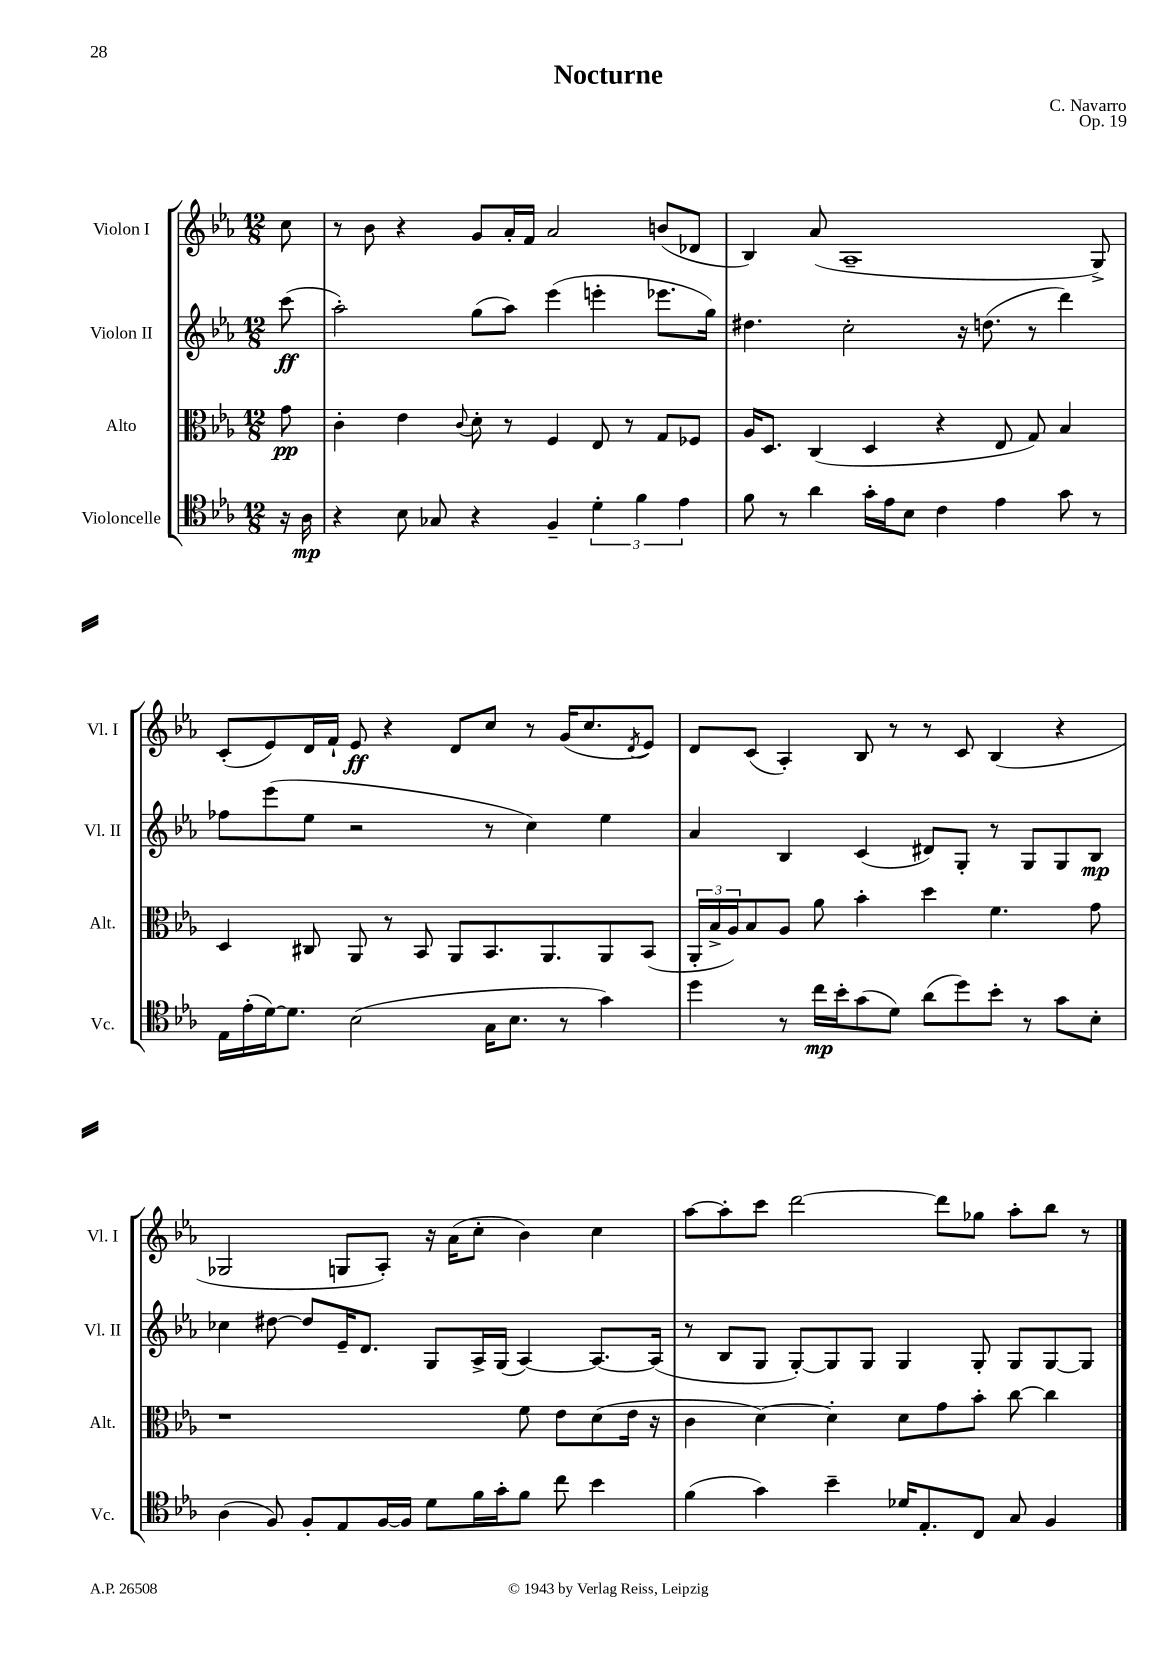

**kern	**kern	**kern	**kern
*staff4	*staff3	*staff2	*staff1
*clefC4	*clefC3	*clefG2	*clefG2
*k[b-e-a-]	*k[b-e-a-]	*k[b-e-a-]	*k[b-e-a-]
*M12/8	*M12/8	*M12/8	*M12/8
16r	8g	(8ccc	8cc
16A-	.	.	.
=	=	=	=
4r	4c'	2aa-')	8r
.	.	.	8b-
8B-	4e-	.	4r
8G-	.	.	.
.	8qqc	.	.
4r	8d'	(8gg	8g
.	8r	8aa-)	16a-'
.	.	.	16f
4F~	4F	(4eee-	2a-
6d'	8E-	4eee'	.
.	8r	.	.
6f	.	.	.
.	8G	8.eee-	(8b
6e-	.	.	.
.	8F-	.	8d-
.	.	16gg)	.
=	=	=	=
8f	16A-	4.dd#	4B-)
.	8.D	.	.
8r	.	.	.
4a-	(4C	.	(8a-
.	.	2cc'	1A-~
16g'	4D	.	.
16e-	.	.	.
8B-	.	.	.
4c	4r	.	.
.	.	16r	.
.	.	(8.dd	.
4e-	8E-	.	.
.	8G)	8r	.
8g	4B-	4ddd)	.
8r	.	.	8G^)
=	=	=	=
16E-	4D	8ff-	(8c'
(16e-'	.	.	.
[16d)	.	(8eee-	8e-)
8.d]	.	.	.
.	8C#	8ee-	16d
.	.	.	16f`
(2B-	8AA-	2r	8e-
.	8r	.	4r
.	8BB-	.	.
.	8AA-	.	8d
16G	8.BB-	8r	8cc
8.B-	.	.	.
.	.	4cc)	8r
.	8.AA-	.	.
8r	.	.	(16g
.	.	.	8.cc
4g)	8AA-	4ee-	.
.	.	.	8qd
.	(8BB-	.	8e-)
=	=	=	=
4dd	24AA-'	4a-	8d
.	24B-^	.	.
.	24A-)	.	.
.	8B-	.	(8c
8r	8A-	4B-	4A-')
16cc	8a-	.	.
16b-'	.	.	.
(8g	4b-'	(4c	8B-
8d)	.	.	8r
(8a-	4dd	8d#)	8r
8dd)	.	8G'	8c
8b-'	4.f	8r	(4B-
8r	.	8G	.
8g	.	8G	4r
8B-'	8g	8B-	.
=	=	=	=
(4A-	1r	4cc-	2G-
8F)	.	[8dd#	.
8F'	.	8dd#]	.
8E-	.	16e-~	8G
.	.	8.d	.
[16F	.	.	8A-')
16F]	.	.	.
8d	.	8G	16r
.	.	.	(16a-
16f	.	16A-^	8cc'
16g'	.	(16G	.
8f	8f	[4A-)	4b-)
8cc	8e-	.	.
4b-	(8d	8.A-_	4cc
.	16e-	.	.
.	16r	(16A-]	.
=	=	=	=
(4f	4c	8r	[8aa-
.	.	8B-	8aa-']
4g)	[4d)	8G	8ccc
.	.	[8G')	[2ddd
4b-~	4d']	8G]	.
.	.	8G	.
16d-	8d	4G	.
8.E-'	.	.	.
.	8g	.	8ddd]
8C	8b-'	8G'	8gg-
8G	[8cc	8G	8aa-'
4F	4cc]	[8G	8bb-
.	.	8G]	8r
==	==	==	==
*-	*-	*-	*-
